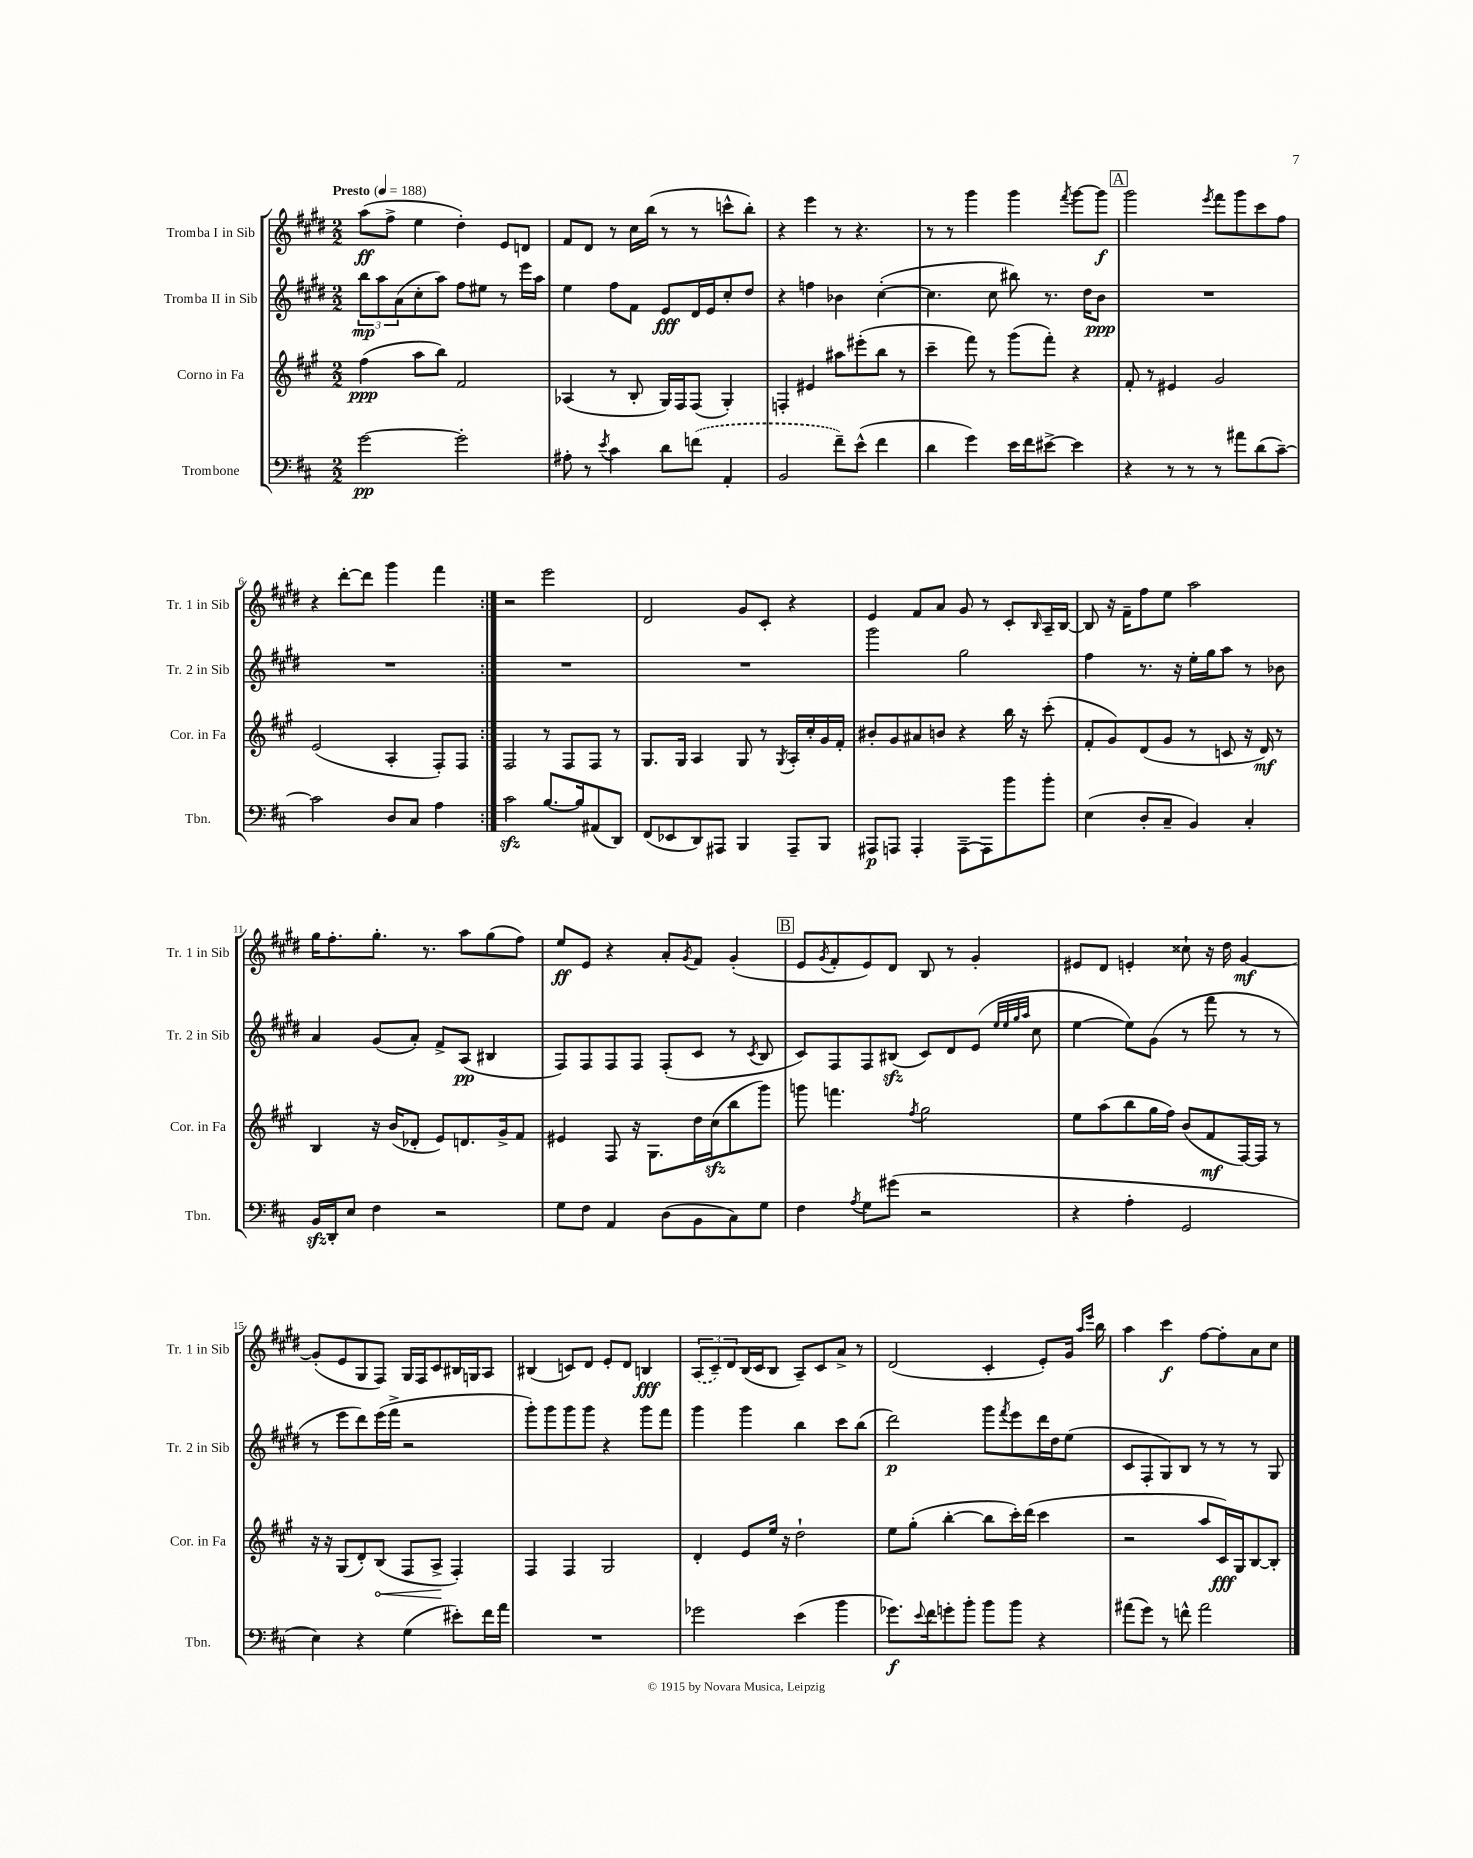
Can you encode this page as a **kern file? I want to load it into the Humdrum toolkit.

**kern	**dynam	**kern	**dynam	**kern	**dynam	**kern	**dynam
*part4	*part4	*part3	*part3	*part2	*part2	*part1	*part1
*staff4	*staff4	*staff3	*staff3	*staff2	*staff2	*staff1	*staff1
*I"Trombone	*	*I"Corno in Fa	*	*I"Tromba II in Sib	*	*I"Tromba I in Sib	*
*I'Tbn.	*	*I'Cor. in Fa	*	*I'Tr. 2 in Sib	*	*I'Tr. 1 in Sib	*
*clefF4	*	*clefG2	*	*clefG2	*	*clefG2	*
*k[f#c#]	*	*k[f#c#g#]	*	*k[f#c#g#d#]	*	*k[f#c#g#d#]	*
*M2/2	*	*M2/2	*	*M2/2	*	*M2/2	*
*MM188	*	*MM188	*	*MM188	*	*MM188	*
=1	=1	=1	=1	=1	=1	=1	=1
!	!	!	!	!	!	!LO:TX:a:B:t=Presto	!
[2g\	pp	(4ff#\	ppp	12bb\L	mp	(8aa\L	ff
.	.	.	.	12aa\	.	.	.
.	.	.	.	.	.	8ff#^\J	.
.	.	.	.	(12a\	.	.	.
.	.	8aa\L	.	8cc#'\	.	4ee\	.
.	.	8bb\J)	.	8aa\J)	.	.	.
2g'\]	.	2f#/	.	8ff#\L	.	4dd#'\)	.
.	.	.	.	8ee#X\J	.	.	.
.	.	.	.	8r	.	8e/L	.
.	.	.	.	16eee\LL	.	8dn/J	.
.	.	.	.	16aa\JJ	.	.	.
=2	=2	=2	=2	=2	=2	=2	=2
8A#X'\	.	(4A-X/	.	4ee\	.	8f#/L	.
8r	.	.	.	.	.	8d#/J	.
8qe/	.	.	.	.	.	.	.
4c#\	.	8r	.	8ff#\L	.	8r	.
.	.	8B'/	.	8f#\J	.	16cc#\LL	.
.	.	.	.	.	.	(16bb\JJ	.
8d\L	.	16G#/LL)	.	8e/L	fff	8r	.
.	.	16F#/J	.	.	.	.	.
(8fn\J	.	(8F#/J	.	16d#/L	.	8r	.
.	.	.	.	16e/J	.	.	.
4AA'/	.	4G#'/)	.	8cc#'/	.	8cccn^^\L	.
.	.	.	.	8dd#/J	.	8bb'\J)	.
=3	=3	=3	=3	=3	=3	=3	=3
2BB/	.	4Fn'/	.	4r	.	4r	.
.	.	4e#X/	.	4ffn\	.	4eee\	.
8f#~\L)	.	8aa#X\L	.	4b-X\	.	8r	.
(8e^^\J	.	(8eee#X'\	.	.	.	4.r	.
4f#\	.	8bb\J	.	([4cc#'\	.	.	.
.	.	8r	.	.	.	.	.
=4	=4	=4	=4	=4	=4	=4	=4
4d\	.	4ccc#~\	.	4.cc#\]	.	8r	.
.	.	.	.	.	.	8r	.
4g\)	.	8fff#\)	.	.	.	4ggg#\	.
.	.	8r	.	8cc#\	.	.	.
16e\LL	.	(8ggg#\L	.	8bb#X\)	.	4ggg#\	.
16f#\J	.	.	.	.	.	.	.
[8e#X^\J	.	8fff#'\J)	.	8.r	.	.	.
.	.	.	.	.	.	8qfff#/	.
4e#\]	.	4r	.	.	.	[8ggg#\L	.
.	.	.	.	16dd#\KL	.	.	.
.	.	.	.	8b\J	ppp	8ggg#\J]	f
!!LO:REH:place=s1:t=A
=5	=5	=5	=5	=5	=5	=5	=5
4r	.	8f#'/	.	1r	.	2ggg#\	.
.	.	8r	.	.	.	.	.
8r	.	4e#X/	.	.	.	.	.
8r	.	.	.	.	.	.	.
.	.	.	.	.	.	8qeee/	.
8r	.	2g#/	.	.	.	8fff#\L	.
8a#X\L	.	.	.	.	.	8ggg#\	.
(8d\	.	.	.	.	.	8ccc#\	.
[8c#~\J)	.	.	.	.	.	8ff#\J	.
!!LO:LB:g=z
=6	=6	=6	=6	=6	=6	=6	=6
2c#\]	.	(2e/	.	1r	.	4r	.
.	.	.	.	.	.	[8ddd#'\L	.
.	.	.	.	.	.	8ddd#\J]	.
8D/L	.	4A'/	.	.	.	4ggg#\	.
8C#/J	.	.	.	.	.	.	.
4A\	.	8F#'/L)	.	.	.	4fff#\	.
.	.	8F#/J	.	.	.	.	.
=7:|!	=7:|!	=7:|!	=7:|!	=7:|!	=7:|!	=7:|!	=7:|!
2c#zz\	.	2F#/	.	1r	.	2r	.
[8.B/L	.	8r	.	.	.	2eee\	.
.	.	8F#/L	.	.	.	.	.
16B/k]	.	.	.	.	.	.	.
(8AA#X/	.	8F#/J	.	.	.	.	.
8DD/J)	.	8r	.	.	.	.	.
=8	=8	=8	=8	=8	=8	=8	=8
(8FF#/L	.	8.G#/L	.	1r	.	2d#/	.
8EE-X/	.	.	.	.	.	.	.
.	.	16G#/Jk	.	.	.	.	.
8DD/)	.	4A/	.	.	.	.	.
8AAA#X/J	.	.	.	.	.	.	.
4BBB/	.	8G#/	.	.	.	8g#/L	.
.	.	8r	.	.	.	8c#'/J	.
.	.	8qG#/	.	.	.	.	.
8AAA#~/L	.	16A'/LL	.	.	.	4r	.
.	.	16cc#'/	.	.	.	.	.
8BBB/J	.	16g#/	.	.	.	.	.
.	.	16f#'/JJ	.	.	.	.	.
=9	=9	=9	=9	=9	=9	=9	=9
8AAA#X/L	p	8b#X'/L	.	2ggg#\	.	4e/	.
8AAAn/J	.	8g#/	.	.	.	.	.
4AAA'/	.	8a#X/	.	.	.	8f#/L	.
.	.	8bn/J	.	.	.	8a/J	.
[8AAA~\L	.	4r	.	2gg#\	.	8g#/	.
8AAA\]	.	.	.	.	.	8r	.
8b\	.	16bb\	.	.	.	8c#'/L	.
.	.	16r	.	.	.	.	.
.	.	.	.	.	.	16qqB/	.
8b'\J	.	(8ccc#'\	.	.	.	16A~/L	.
.	.	.	.	.	.	[16B/JJ	.
=10	=10	=10	=10	=10	=10	=10	=10
(4E\	.	8f#'/L	.	4ff#\	.	8B/]	.
.	.	8g#/)	.	.	.	16r	.
.	.	.	.	.	.	16f#~\KL	.
8D'/L	.	(8d/	.	8.r	.	8ff#\	.
8C#~/J	.	8g#/J	.	.	.	8ee\J	.
.	.	.	.	16r	.	.	.
4BB/)	.	8r	.	16ee'\LL	.	2aa\	.
.	.	.	.	16gg#\J	.	.	.
.	.	8cn/	.	8aa\J	.	.	.
4C#'/	.	16r	.	8r	.	.	.
.	.	16d/)	mf	.	.	.	.
.	.	8r	.	8b-X\	.	.	.
!!LO:LB:g=z
=11	=11	=11	=11	=11	=11	=11	=11
16BBzz/LL	.	4B/	.	4a/	.	16gg#\KL	.
16DD'/J	.	.	.	.	.	8.ff#'\	.
8E/J	.	.	.	.	.	.	.
4F#\	.	16r	.	(8g#/L	.	8.gg#'\J	.
.	.	(16b/KL	.	.	.	.	.
.	.	8d-X'/J	.	8a'/J)	.	.	.
.	.	.	.	.	.	8.r	.
2r	.	8e/L)	.	8f#^/L	.	.	.
.	.	8.dn/	.	(8A/J	pp	8aa\L	.
.	.	.	.	4B#X/	.	(8gg#\	.
.	.	16g#^/k	.	.	.	.	.
.	.	8f#/J	.	.	.	8ff#\J)	.
=12	=12	=12	=12	=12	=12	=12	=12
8G\L	.	4e#X/	.	8F#/L)	.	8ee/L	ff
8F#\J	.	.	.	8F#/	.	8e/J	.
4AA/	.	8F#/	.	8F#/	.	4r	.
.	.	16r	.	8F#/J	.	.	.
.	.	8.G#\L	.	.	.	.	.
(8D\L	.	.	.	(8F#'/L	.	8a'/L	.
.	.	.	.	.	.	8qg#/	.
8BB\	.	16dd\L	.	8c#/J	.	8f#/J	.
.	.	(16cc#zz\J	.	.	.	.	.
8C#\)	.	8bb\	.	8r	.	(4g#'/	.
.	.	.	.	8qc#/	.	.	.
8G\J	.	8ggg#\J)	.	8B/	.	.	.
!!LO:REH:place=s1:t=B
=13	=13	=13	=13	=13	=13	=13	=13
4F#\	.	8gggn\	.	8c#/L)	.	8e/L	.
.	.	.	.	.	.	8qg#/	.
.	.	4.fffn\	.	8F#/	.	8f#'/	.
8qA/	.	.	.	.	.	.	.
8G\L	.	.	.	8F#/	.	8e/)	.
(8g#X\J	.	.	.	(8B#Xzz/J	.	8d#/J	.
.	.	8qff#/	.	.	.	.	.
2r	.	2gg#\	.	8c#/L)	.	8B/	.
.	.	.	.	8d#/	.	8r	.
.	.	.	.	(8e/J	.	4g#'/	.
.	.	.	.	32qqee/LLL	.	.	.
.	.	.	.	32qqee/	.	.	.
.	.	.	.	32qqgg#/	.	.	.
.	.	.	.	32qqaa/JJJ	.	.	.
.	.	.	.	8cc#\	.	.	.
=14	=14	=14	=14	=14	=14	=14	=14
4r	.	8ee\L	.	[4ee\	.	8e#X/L	.
.	.	(8aa\	.	.	.	8d#/J	.
4A'\	.	8bb\	.	8ee\L])	.	4en'/	.
.	.	16gg#\L	.	(8g#\J	.	.	.
.	.	16ff#\JJ)	.	.	.	.	.
2GG/	.	(8b/L	.	8r	.	8cc##X`\	.
.	.	8f#/	mf	8fff#\	.	16r	.
.	.	.	.	.	.	16dd#\	.
.	.	[16F#/L)	.	8r	.	[4g#/	mf
.	.	16F#/JJ]	.	.	.	.	.
.	.	8r	.	8r	.	.	.
!!LO:LB:g=z
=15	=15	=15	=15	=15	=15	=15	=15
4E\)	.	16r	.	8r	.	(8g#'/L]	.
.	.	16r	.	.	.	.	.
.	.	(8G#/L	.	8eee\L	.	8e/	.
4r	.	8d'/)	.	8ddd#\)	.	8G#/	.
!	!	!	!LO:HP:b	!	!	!	!
.	.	(8B/J	<	(16eee\L	.	8F#/J)	.
.	.	.	.	16fff#^\JJ	.	.	.
(4G\	.	8F#/L	.	2r	.	16G#/LL	.
.	.	.	.	.	.	16F#/J	.
.	.	8A^/J	.	.	.	8c#/	.
8e#X'\L)	.	4F#'/)	[	.	.	16B#X/L	.
.	.	.	.	.	.	16Gn/J	.
16f#\L	.	.	.	.	.	8A/J	.
16a\JJ	.	.	.	.	.	.	.
=16	=16	=16	=16	=16	=16	=16	=16
1r	.	4F#/	.	8ggg#'\L)	.	(4B#X/	.
.	.	.	.	8ggg#\	.	.	.
.	.	4F#/	.	8ggg#\	.	8cn/L)	.
.	.	.	.	8ggg#\J	.	8d#/J	.
.	.	2G#/	.	4r	.	8e'/L	.
.	.	.	.	.	.	8d#/J	.
.	.	.	.	8ggg#\L	.	4Bn/	fff
.	.	.	.	8fff#\J	.	.	.
=17	=17	=17	=17	=17	=17	=17	=17
2g-X\	.	4d'/	.	4ggg#\	.	(12A/L	.
.	.	.	.	.	.	12c#~/)	.
.	.	.	.	.	.	12d#/	.
.	.	8e/L	.	4ggg#\	.	(16B/L	.
.	.	.	.	.	.	16c#/J	.
.	.	16ee/Jk	.	.	.	8B/J	.
.	.	16r	.	.	.	.	.
(4e\	.	2dd`\	.	4bb\	.	8A~/L)	.
.	.	.	.	.	.	8c#/	.
4b\	.	.	.	8ccc#\L	.	8a^/J	.
.	.	.	.	(8bb\J	.	8r	.
=18	=18	=18	=18	=18	=18	=18	=18
8.g-X\L)	f	8ee\L	.	2ddd#\)	p	(2d#/	.
.	.	(8gg#'\J	.	.	.	.	.
8qqe/	.	.	.	.	.	.	.
16f#\k	.	.	.	.	.	.	.
8gn'\	.	[4bb'\	.	.	.	.	.
8b'\J	.	.	.	.	.	.	.
8b\L	.	8bb\L]	.	8ggg#\L	.	4c#'/	.
.	.	.	.	8qfff#/	.	.	.
8b\J	.	16ccc#'\L)	.	8eee\	.	.	.
.	.	(16ddd\JJ	.	.	.	.	.
4r	.	4ccc#\	.	16ddd#\L	.	8e'/L)	.
.	.	.	.	16dd#\J	.	.	.
.	.	.	.	(8ee\J	.	16g#/Jk	.
.	.	.	.	.	.	16qqaa/LL	.
.	.	.	.	.	.	16qqeee/JJ	.
.	.	.	.	.	.	16bb\	.
=19	=19	=19	=19	=19	=19	=19	=19
(8a#X\L	.	2r	.	8c#/L	.	4aa\	.
8g\J)	.	.	.	8F#'/	.	.	.
8r	.	.	.	8G#/)	.	4ccc#\	f
8fn^^\	.	.	.	8B/J	.	.	.
2a#\	.	8aa/L	.	8r	.	[8ff#\L	.
.	.	16c#/L)	fff	8r	.	8ff#'\]	.
.	.	16G#/J	.	.	.	.	.
.	.	[8B/	.	8r	.	8a\	.
.	.	8B'/J]	.	8G#/	.	8cc#\J	.
==	==	==	==	==	==	==	==
*-	*-	*-	*-	*-	*-	*-	*-
